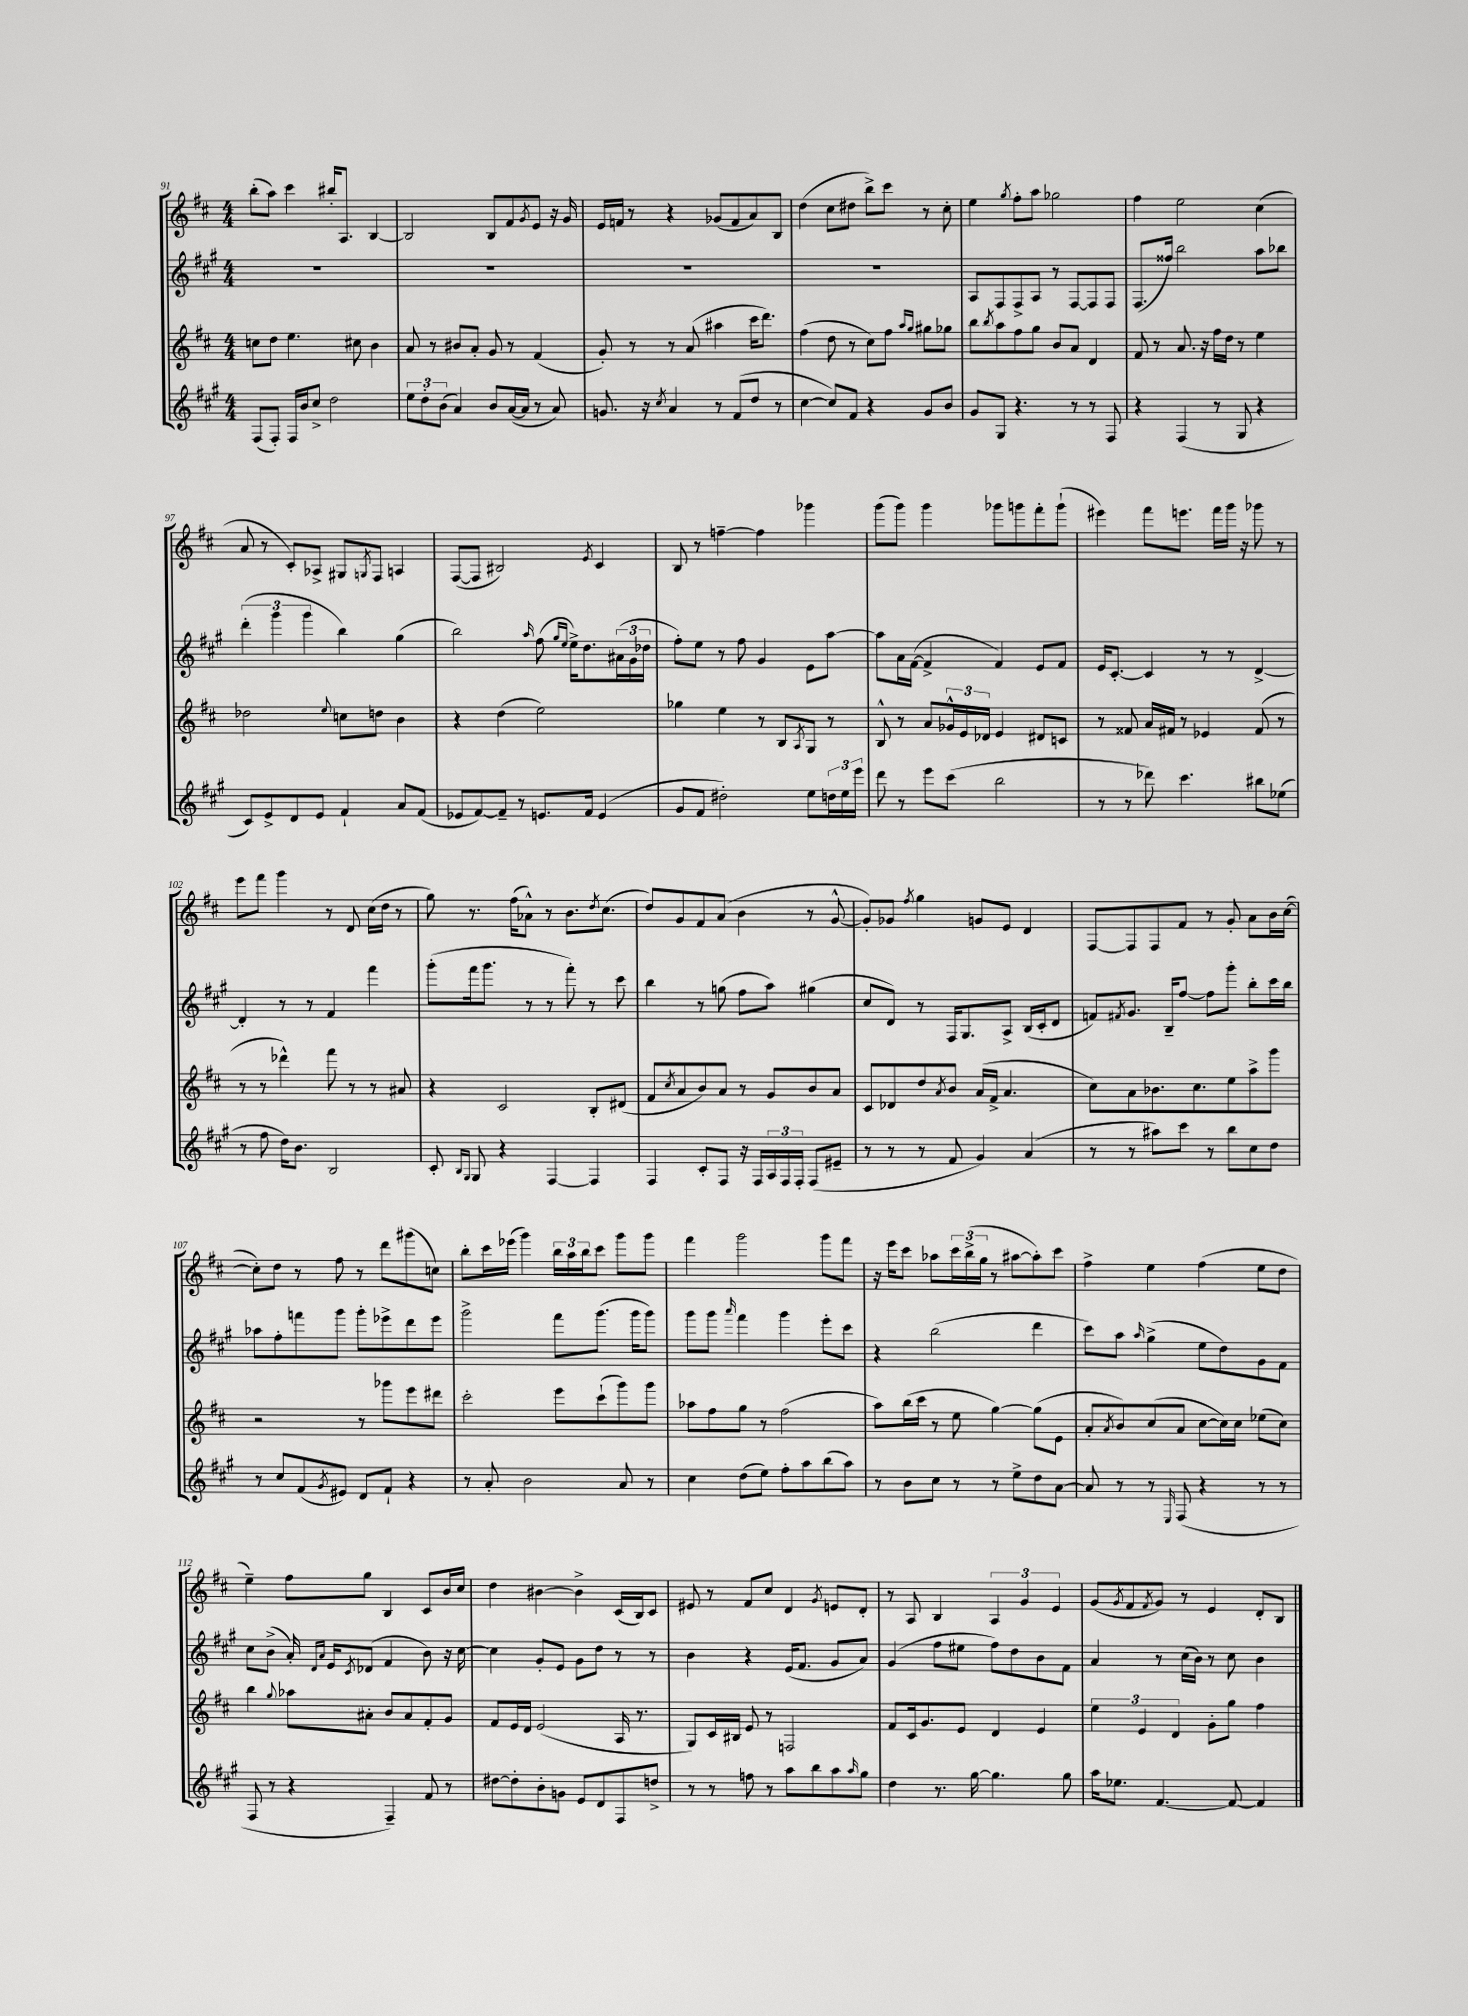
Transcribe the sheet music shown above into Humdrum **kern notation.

**kern	**kern	**kern	**kern
*staff4	*staff3	*staff2	*staff1
*clefG2	*clefG2	*clefG2	*clefG2
*k[f#c#g#]	*k[f#c#]	*k[f#c#g#]	*k[f#c#]
*M4/4	*M4/4	*M4/4	*M4/4
(8F#/L	8cc\L	1r	(8bb'\L
8F#'/J)	8dd\J	.	8aa\J)
16F#/LL	4.ee\	.	4ccc#\
16b/J	.	.	.
8cc#^/J	.	.	.
2dd\	.	.	16bb#'/LK
.	.	.	8.A/J
.	8cc#\	.	.
.	4b\	.	[4B/
=	=	=	=
12ee\L	8a/	1r	2B/]
12dd'\	.	.	.
.	8r	.	.
(12b\J	.	.	.
4a/)	8b#/L	.	.
.	8a'/J	.	.
8b/L	8g/	.	8B/L
([16a/L	8r	.	8f#/
16a/]JJ	.	.	.
.	.	.	8qg/
8r	(4f#/	.	8e/J
8a/)	.	.	16r
.	.	.	16g/
=	=	=	=
8.g/	8g'/)	1r	16e/LL
.	.	.	16f/JJ
.	8r	.	8r
16r	.	.	.
8qcc#/	.	.	.
4a/	8r	.	4r
.	(8a/	.	.
8r	4aa#\	.	(8g-/L
(8f#/L	.	.	8f/
8dd/J	16ccc#\LK	.	8a/)
.	8.ddd\J)	.	.
8r	.	.	8B/J
=	=	=	=
[4cc#\	(4ff#\	1r	(4dd\
8cc#/]L)	8dd\	.	8cc#\L
8f#/J	8r	.	8dd#\J
4r	8cc#\L)	.	8bb^\L)
.	8ff#\J	.	8ccc#\J
.	16qqaa/LL	.	.
.	16qqgg/JJ	.	.
8g#/L	8gg#\L	.	8r
8b/J	8gg-\J	.	8cc#'\
=	=	=	=
8g#/L	8bb\L	8A/L	4ee\
.	8qbb/	.	.
8G#/J	8aa\	8F#/	.
.	.	.	8qgg/
4.r	8ff#\	8F#^/	8ff#'\L
.	8gg\J	8A/J	8aa\J
.	8b/L	8r	2gg-\
8r	8a/J	[8F#/L	.
8r	4d/	8F#/]	.
8F#/	.	8F#/J	.
=	=	=	=
4r	8f#/	(8.F#/L	4ff#\
.	8r	.	.
.	.	16ff##/Jk)	.
(4F#/	8.a/	2bb\	2ee\
.	16r	.	.
8r	16ff#\LL	.	.
.	16dd\JJ	.	.
8G#/	8r	.	.
4r	4ee\	8aa\L	(4cc#\
.	.	8bb-\J	.
=	=	=	=
8c#/L)	2dd-\	(6ddd'\	8a/
8e^/	.	.	8r
.	.	6ggg#\	.
8d/	.	.	8c#'/L)
.	.	6ggg#\	.
8e/J	.	.	8A-^/J
.	8qqee/	.	.
4f#`/	8cc\L	4bb\)	8G#/L
.	.	.	8qG/
.	8dd\J	.	8F#/J
8a/L	4b\	(4gg#\	4A/
(8f#/J	.	.	.
=	=	=	=
8e-/L	4r	2bb\)	([8F#/L
[8f#/)	.	.	8F#/]J
8f#~/]J	(4dd\	.	2B#/)
8r	.	.	.
.	.	16qqaa/	.
8.e/L	2ee\)	(8ff#\	.
.	.	16qqgg#/LL	.
.	.	16qqee/JJ	.
.	.	16ee^\LK)	.
16f#/Jk	.	8.dd\	.
.	.	.	8qe/
(4e/	.	.	4c#/
.	.	(24a#\L	.
.	.	24g#\	.
.	.	24dd-\JJ	.
=	=	=	=
8g#/L	4gg-\	8ff#'\L)	8B/
8f#/J	.	8ee\J	8r
2dd#'\)	4ee\	8r	[4ff~\
.	.	8ff#\	.
.	8r	4g#/	4ff\]
.	8B/L	.	.
.	8qA/	.	.
8ee\L	8G/J	8e\L	4ggg-\
24dd\L	8r	[8aa\J	.
24ee\	.	.	.
24eee\JJ	.	.	.
=	=	=	=
8ddd\	8B^^/	8aa\]L	(8ggg\L
8r	8r	16a\L	8ggg\J)
.	.	([16f#\JJ	.
8eee\L	8a/L	4f#^/]	4ggg\
(8ccc#\J	24g-^^/L	.	.
.	24e/	.	.
.	24d-/JJ	.	.
2bb\	4e/	4f#/)	8ggg-\L
.	.	.	8ggg\
.	8d#/L	8e/L	8fff#'\
.	8c/J	8f#/J	(8ggg`\J
=	=	=	=
8r	8r	16e/LK	4eee#\)
.	.	[8.c#'/J	.
8r	8f##/	.	.
8ddd-\)	16a/LL	4c#/]	8fff#\L
.	16f#/JJ	.	.
4.ccc#\	8r	.	8.eee\J
.	4e-/	8r	.
.	.	.	16fff#\LL
.	.	8r	16ggg\JJ
.	.	.	16r
8bb#\L	(8f#/	[4d^/	8ggg-\
(8ee-\J	8r	.	8r
=	=	=	=
8r	8r	4d'/]	8eee\L
8ff#\	8r	.	8fff#\J
16dd\LK)	4ddd-^^\)	8r	4ggg\
8.b\J	.	.	.
.	.	8r	.
2B/	8fff#\	4f#/	8r
.	8r	.	8d/
.	8r	4fff#\	(16cc#\LL
.	.	.	16dd\JJ
.	8a#/	.	8r
=	=	=	=
8c#'/	4r	(8ggg#'\L	8gg\)
16qqB/LL	.	.	.
16qqG#/JJ	.	.	.
8G#/	.	16fff#\k	8.r
.	.	8.ggg#\J	.
4r	2c#/	.	.
.	.	.	(16ff#\LK
.	.	8r	8a-^^\J)
[4F#/	.	8r	8r
.	.	8fff#'\)	8.b\L
4F#/]	8B'/L	8r	.
.	.	.	8qdd/
.	.	.	(8.cc#\J
.	(8d#/J	8ccc#\	.
=	=	=	=
4F#/	8f#/L	4bb\	8dd/L)
.	8qcc#/	.	.
.	8a/	.	8g/
8c#'/L	8b/)	8r	8f#/
8F#/J	8a/J	(8gg\	(8a/J
16r	8r	8ff#\L	4b\
16F#/LL	.	.	.
24A/	8g/L	8aa\J)	.
24F#/	.	.	.
24F#'/JJ	.	.	.
(8F#/L	8b/	(4gg#\	8r
8e#~/J	8a/J	.	[8g^^/
=	=	=	=
8r	8c#/L	8cc#/L	8g'/]L)
8r	8d-/	8d/J)	8g-/J
.	.	.	8qff#/
8r	8dd/	8r	4gg\
.	8qa/	.	.
8f#/	8b/J	16F#/LK	.
.	.	8.G#/	.
4g#/)	(16a/LL	.	8g/L
.	16f#^/JJ	.	.
.	4.a/	8A^/J	8e/J
(4a/	.	(16B/LL	4d/
.	.	16c#'/J	.
.	.	8d/J	.
=	=	=	=
8r	8cc#\L)	8f/L)	[8F#/L
.	.	8qf#/	.
8r	8a\	8.g#/J	8F#/]
8aa#\L)	8.b-\	.	8F#/
.	.	16B~/LK	.
8ccc#\J	.	[8ff#/J	8f#/J
.	8.cc#\	.	.
8r	.	8ff#\]L	8r
8bb\L	8ee\	8ggg#'\J	8g'/
8cc#\	8aa^\	8bb'\L	8a\L
8dd\J	8ggg\J	16ccc#\L	16b\L
.	.	16bb\JJ	([16cc#\JJ
=	=	=	=
8r	2r	8aa-\L	8cc#'\]L)
8cc#/L	.	8ff#'\	8dd\J
(8f#/	.	8fff\	8r
8qg#/	.	.	.
8e#/J)	.	8ggg#\J	8ff#\
8d/L	8r	8ggg#'\L	8r
8f#`/J	8ggg-\L	8eee-^\	8ddd\L
4r	8eee\	8ddd\	(8ggg#\
.	8ddd#\J	8eee-\J	8cc\J)
=	=	=	=
8r	2ccc#'\	2ggg#^\	8bb'\L
8a'/	.	.	16ccc#\L
.	.	.	(16eee-\JJ
2b\	.	.	4ggg\)
.	8eee\L	8fff#\L	24bb\LL
.	.	.	24aa\
.	.	.	24bb\J
.	(8ccc#`\	(8.ggg#\J	8ccc#\J
8a/	8ggg\)	.	8ggg\L
.	.	16ggg#\LK	.
8r	8ggg\J	8ggg#\J)	8ggg\J
=	=	=	=
4cc#\	8aa-\L	8ggg#\L	4fff#\
.	8ff#\	8ggg#\J	.
.	.	16qqaaa/	.
(8dd\L	8gg\J	4fff#\	2ggg\
8ee\J)	8r	.	.
8ff#'\L	(2ff#\	4ggg#\	.
8aa\	.	.	.
(8bb\	.	8eee'\L	8ggg\L
8aa\J)	.	8ccc#\J	8fff#\J
=	=	=	=
8r	8aa\L)	4r	16r
.	.	.	16eee\LK
8b\L	(16bb\L	.	8ccc#\J
.	16ccc#\JJ	.	.
8cc#\J	8r	(2bb\	8aa-\L
8r	8ee\	.	24ccc#\L
.	.	.	(24bb^\
.	.	.	24gg\JJ
8r	[4gg\)	.	8r
8ee^\L	.	.	[8aa#\L
8dd\	(8gg\]L	4ddd\	8aa#'\])
[8a\J	8e\J	.	8ccc#\J
=	=	=	=
8a/]	8a'/L	8ccc#\L)	4ff#^\
.	8qa/	.	.
8r	8b/)	8aa\J	.
.	.	16qqaa/	.
8r	(8cc#/	(4gg#^\	4ee\
16qqE/	.	.	.
(8F#/	8a/J	.	.
4r	[8cc#\L	8ee\L	(4ff#\
.	16cc#\]L)	8dd\)	.
.	16cc#\JJ	.	.
8r	(8ee-\L	8g#\	8ee\L
8r	8cc#\J)	8f#\J	8dd\J
=	=	=	=
8F#/	4bb\	8cc#\L	4ee~\)
8r	.	(8b^\J	.
.	8qqgg/	.	.
4r	8aa-\L	16a'/)	8ff#\L
.	.	16qqd/LL	.
.	.	16qqa/JJ	.
.	.	16e/LK	.
.	.	8qc#/	.
.	8a#'\J	(8d-/J	8gg\J
4F#~/)	8b/L	4f#/	4B/
.	8a#/	.	.
8f#/	8f#'/	8b\)	8c#/L
8r	8g/J	16r	16b/L
.	.	[16cc#\	16cc#/JJ
=	=	=	=
[8dd#\L	8f#/L	4cc#\]	4dd\
8dd#'\]	16e/L	.	.
.	16d/JJ	.	.
8b'\	(2e/	8g#'/L	[4b#\
8g\J	.	8e/J	.
8e/L	.	8g#\L	4b#^\]
8d/	.	8dd\J	.
8F#/	16A/	8r	(16c#/LL
.	8.r	.	16B/J)
8dd^/J	.	8r	8c#/J
=	=	=	=
8r	8G/L)	4b\	8e#/
8r	16c#/L	.	8r
.	16B#/JJ	.	.
8ff\	8e/	4r	8f#/L
8r	8r	.	8cc#/J
8aa\L	2F/	(16e/LK	4d/
.	.	8.f#/J	.
8bb\	.	.	.
.	.	.	8qg/
8aa\	.	8g#/L	8e/L
16qqaa/	.	.	.
8gg#\J	.	8a/J)	8d'/J
=	=	=	=
4dd\	8f#/L	(4g#/	8r
.	16c#/k	.	8A/
.	8.g/	.	.
8.r	.	8ff#\L	4B/
.	8e/J	8ee#\J	.
[16gg#\	.	.	.
4.gg#\]	4d/	8ff#\L)	6A/
.	.	8dd\	.
.	.	.	6g/
.	4e/	8b\	.
.	.	.	6e/
8gg#\	.	8f#\J	.
=	=	=	=
16aa\LK	6ee\	4a/	(8g/L
8.ee-\J	.	.	.
.	.	.	8qg/
.	.	.	8f#/
.	6e/	.	.
.	.	.	8qf#/
[4.f#/	.	8r	8g/J)
.	6d/	.	.
.	.	(16cc#\LL	8r
.	.	16b\JJ)	.
.	8g'\L	8r	4e/
8f#/_	8gg\J	8cc#\	.
4f#/]	4ff#\	4b\	8d'/L
.	.	.	8B/J
==	==	==	==
*-	*-	*-	*-
